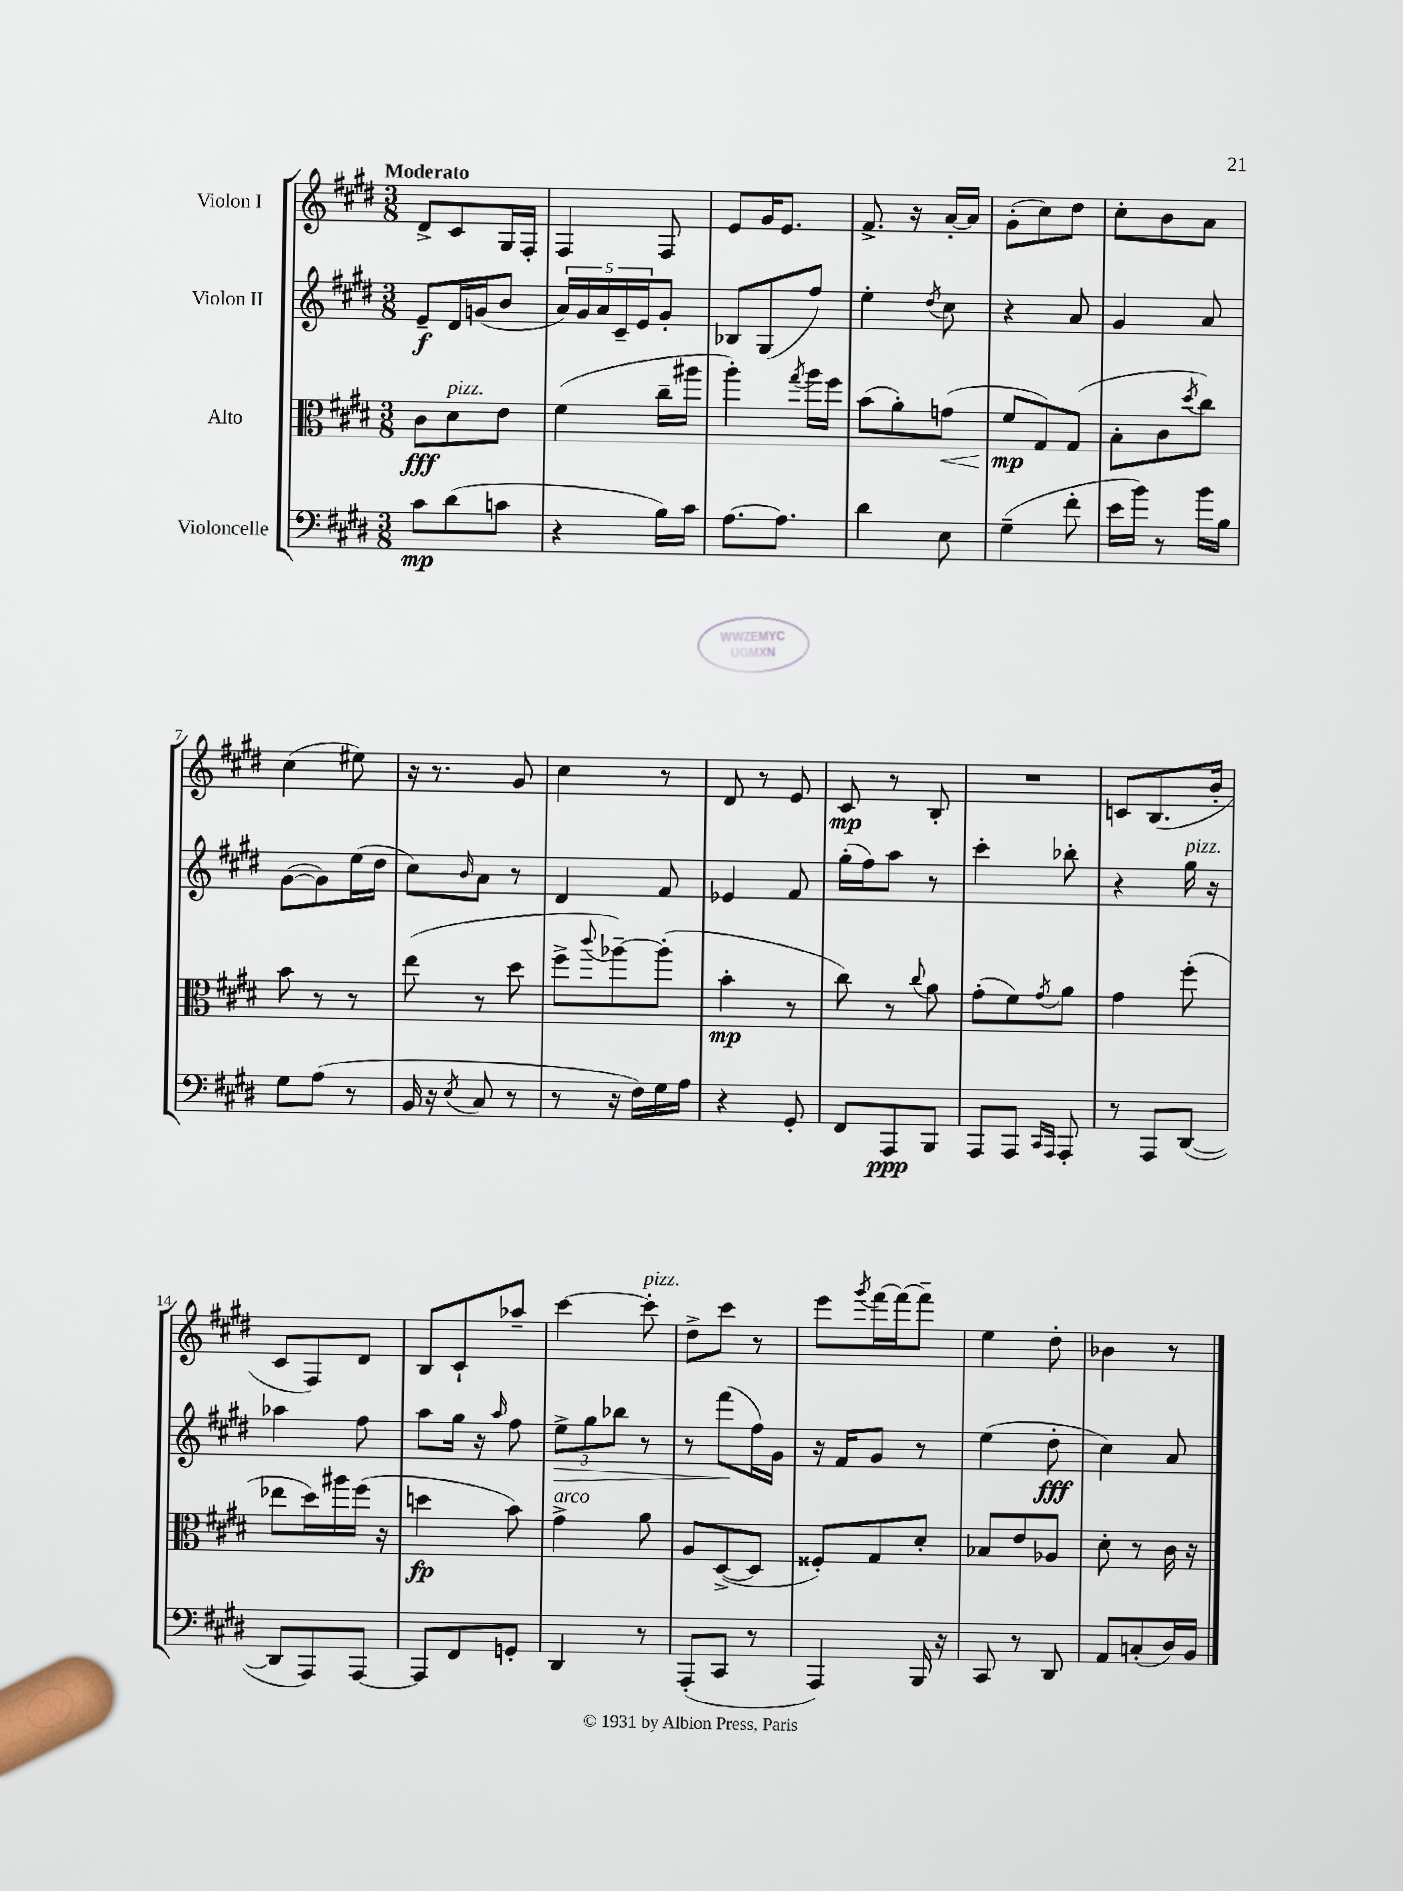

**kern	**dynam	**kern	**dynam	**kern	**dynam	**kern	**dynam
*part4	*part4	*part3	*part3	*part2	*part2	*part1	*part1
*staff4	*staff4	*staff3	*staff3	*staff2	*staff2	*staff1	*staff1
*I"Violoncelle	*	*I"Alto	*	*I"Violon II	*	*I"Violon I	*
*clefF4	*	*clefC3	*	*clefG2	*	*clefG2	*
*k[f#c#g#d#]	*	*k[f#c#g#d#]	*	*k[f#c#g#d#]	*	*k[f#c#g#d#]	*
*M3/8	*	*M3/8	*	*M3/8	*	*M3/8	*
=1	=1	=1	=1	=1	=1	=1	=1
!	!	!	!	!	!	!LO:TX:a:B:t=Moderato	!
8c#\L	mp	8c#\L	fff	8e~/L	f	8d#^/L	.
!	!	!LO:TX:a:i:t=pizz.	!	!	!	!	!
(8d#\	.	8d#\	.	16d#/L	.	8c#/	.
.	.	.	.	(16gn/J	.	.	.
8cn\J	.	8e\J	.	8b/J	.	16G#/L	.
.	.	.	.	.	.	16F#'/JJ	.
=2	=2	=2	=2	=2	=2	=2	=2
4r	.	(4f#\	.	20a/LL)	.	4F#/	.
.	.	.	.	20g#/	.	.	.
.	.	.	.	20a/	.	.	.
.	.	.	.	20c#~/	.	.	.
.	.	.	.	20e/J	.	.	.
16B\LL)	.	16cc#~\LL	.	8g#'/J	.	8F#/	.
16c#\JJ	.	16aa#X\JJ	.	.	.	.	.
=3	=3	=3	=3	=3	=3	=3	=3
[8.A\L	.	4aa'\)	.	8B-X/L	.	8e/L	.
.	.	.	.	(8G#/	.	16g#/K	.
8.A\J]	.	.	.	.	.	8.e/J	.
.	.	8qgg#/	.	.	.	.	.
.	.	16aa\LL	.	8ff#/J)	.	.	.
.	.	16ff#\JJ	.	.	.	.	.
=4	=4	=4	=4	=4	=4	=4	=4
4d#\	.	(8b\L	.	4ee'\	.	8.f#^/	.
.	.	8a'\)	.	.	.	.	.
.	.	.	.	.	.	16r	.
.	.	.	.	8qdd#/	.	.	.
!	!	!	!LO:HP:b	!	!	!	!
8E\	.	(8gn\J	<	8cc#\	.	[16a'/LL	.
.	.	.	.	.	.	16a/JJ]	.
=5	=5	=5	=5	=5	=5	=5	=5
(4G#~\	.	8f#/L	mp	4r	.	(8g#'\L	.
.	.	8G#/)	[	.	.	8cc#\)	.
8f#'\	.	(8G#/J	.	8a/	.	8dd#\J	.
=6	=6	=6	=6	=6	=6	=6	=6
16e\LL	.	8B'\L	.	4g#/	.	8cc#'\L	.
16b\JJ)	.	.	.	.	.	.	.
8r	.	8c#\	.	.	.	8b\	.
.	.	8qdd#/	.	.	.	.	.
16b\LL	.	8cc#\J)	.	8a/	.	8a\J	.
16B\JJ	.	.	.	.	.	.	.
!!LO:LB:g=z
=7	=7	=7	=7	=7	=7	=7	=7
8G#\L	.	8b\	.	([8g#\L	.	(4cc#\	.
(8A\J	.	8r	.	8g#\])	.	.	.
8r	.	8r	.	(16ee\L	.	8ee#X\)	.
.	.	.	.	16dd#\JJ	.	.	.
=8	=8	=8	=8	=8	=8	=8	=8
16BB/	.	(8ee\	.	8cc#\L)	.	16r	.
16r	.	.	.	.	.	8.r	.
8qE/	.	.	.	16qqb/	.	.	.
8C#/	.	8r	.	8a\J	.	.	.
8r	.	8dd#\	.	8r	.	8g#/	.
=9	=9	=9	=9	=9	=9	=9	=9
8r	.	8ff#^\L	.	4d#/	.	4cc#\	.
.	.	8qqccc#/	.	.	.	.	.
16r	.	[8aa-X~\)	.	.	.	.	.
16F#\LL)	.	.	.	.	.	.	.
16G#\	.	(8aa-'\J]	.	8f#/	.	8r	.
16A\JJ	.	.	.	.	.	.	.
=10	=10	=10	=10	=10	=10	=10	=10
4r	.	4b'\	mp	4e-X/	.	8d#/	.
.	.	.	.	.	.	8r	.
8GG#'/	.	8r	.	8f#/	.	8e/	.
=11	=11	=11	=11	=11	=11	=11	=11
8FF#/L	.	8cc#\)	.	(16gg#'\LL	.	8c#/	mp
.	.	.	.	16ff#\J)	.	.	.
8AAA/	ppp	8r	.	8aa\J	.	8r	.
.	.	8qqcc#/	.	.	.	.	.
8BBB/J	.	8a\	.	8r	.	8B'/	.
=12	=12	=12	=12	=12	=12	=12	=12
8AAA/L	.	(8g#'\L	.	4ccc#'\	.	4.r	.
8AAA/J	.	8f#\)	.	.	.	.	.
16qqCC#/LL	.	.	.	.	.	.	.
16qqAAA/JJ	.	8qg#/	.	.	.	.	.
8AAA'/	.	8a\J	.	8bb-X'\	.	.	.
=13	=13	=13	=13	=13	=13	=13	=13
8r	.	4g#\	.	4r	.	8cn/L	.
8AAA/L	.	.	.	.	.	(8.B/	.
!	!	!	!	!LO:TX:a:i:t=pizz.	!	!	!
([8DD#/J	.	(8ff#'\	.	16gg#\	.	.	.
.	.	.	.	16r	.	16b'/Jk	.
!!LO:LB:g=z
=14	=14	=14	=14	=14	=14	=14	=14
8DD#/L]	.	8ee-X\L	.	4aa-X\	.	8c#/L	.
8AAA/)	.	16dd#\L)	.	.	.	8F#/)	.
.	.	16aa#X\	.	.	.	.	.
[8AAA/J	.	(16ff#\JJ	.	8ff#\	.	8d#/J	.
.	.	16r	.	.	.	.	.
=15	=15	=15	=15	=15	=15	=15	=15
8AAA/L]	.	4ddn\	fp	8aa\L	.	8B/L	.
8FF#/	.	.	.	16gg#\Jk	.	8c#`/	.
.	.	.	.	16r	.	.	.
.	.	.	.	16qqaa/	.	.	.
8GGn'/J	.	8b\)	.	8ff#\	.	8aa-X~/J	.
=16	=16	=16	=16	=16	=16	=16	=16
!	!	!LO:TX:a:i:t=arco	!	!	!	!	!
!	!	!	!	!	!LO:HP:b	!	!
4DD#/	.	4g#^\	.	12ee^\L	>	[4ccc#\	.
.	.	.	.	12gg#\	.	.	.
.	.	.	.	12bb-X\J	.	.	.
!	!	!	!	!	!	!LO:TX:a:i:t=pizz.	!
8r	.	8a\	.	8r	.	8ccc#'\]	.
=17	=17	=17	=17	=17	=17	=17	=17
(8AAA'/L	.	8A/L	.	8r	.	8dd#^\L	.
8CC#/J	.	([8D#^/	.	(8fff#\L	.	8ccc#\J	.
8r	.	8D#/J]	.	16ff#\L)	]	8r	.
.	.	.	.	16g#\JJ	.	.	.
=18	=18	=18	=18	=18	=18	=18	=18
4AAA/)	.	8F##X'/L)	.	16r	.	8eee\L	.
.	.	.	.	16f#/KL	.	.	.
.	.	.	.	.	.	8qggg#/	.
.	.	8G#/	.	8g#/J	.	[16fff#\L	.
.	.	.	.	.	.	16fff#\J_	.
16BBB/	.	8d#'/J	.	8r	.	8fff#~\J]	.
16r	.	.	.	.	.	.	.
=19	=19	=19	=19	=19	=19	=19	=19
8CC#/	.	8B-X/L	.	(4ee\	.	4ee\	.
8r	.	8e/	.	.	.	.	.
8DD#/	.	8A-X/J	.	8dd#'\	fff	8dd#'\	.
=20	=20	=20	=20	=20	=20	=20	=20
8AA/L	.	8d#'\	.	4cc#\)	.	4b-X\	.
(8Cn'/	.	8r	.	.	.	.	.
16D#/L)	.	16c#\	.	8a/	.	8r	.
16BB/JJ	.	16r	.	.	.	.	.
==	==	==	==	==	==	==	==
*-	*-	*-	*-	*-	*-	*-	*-
